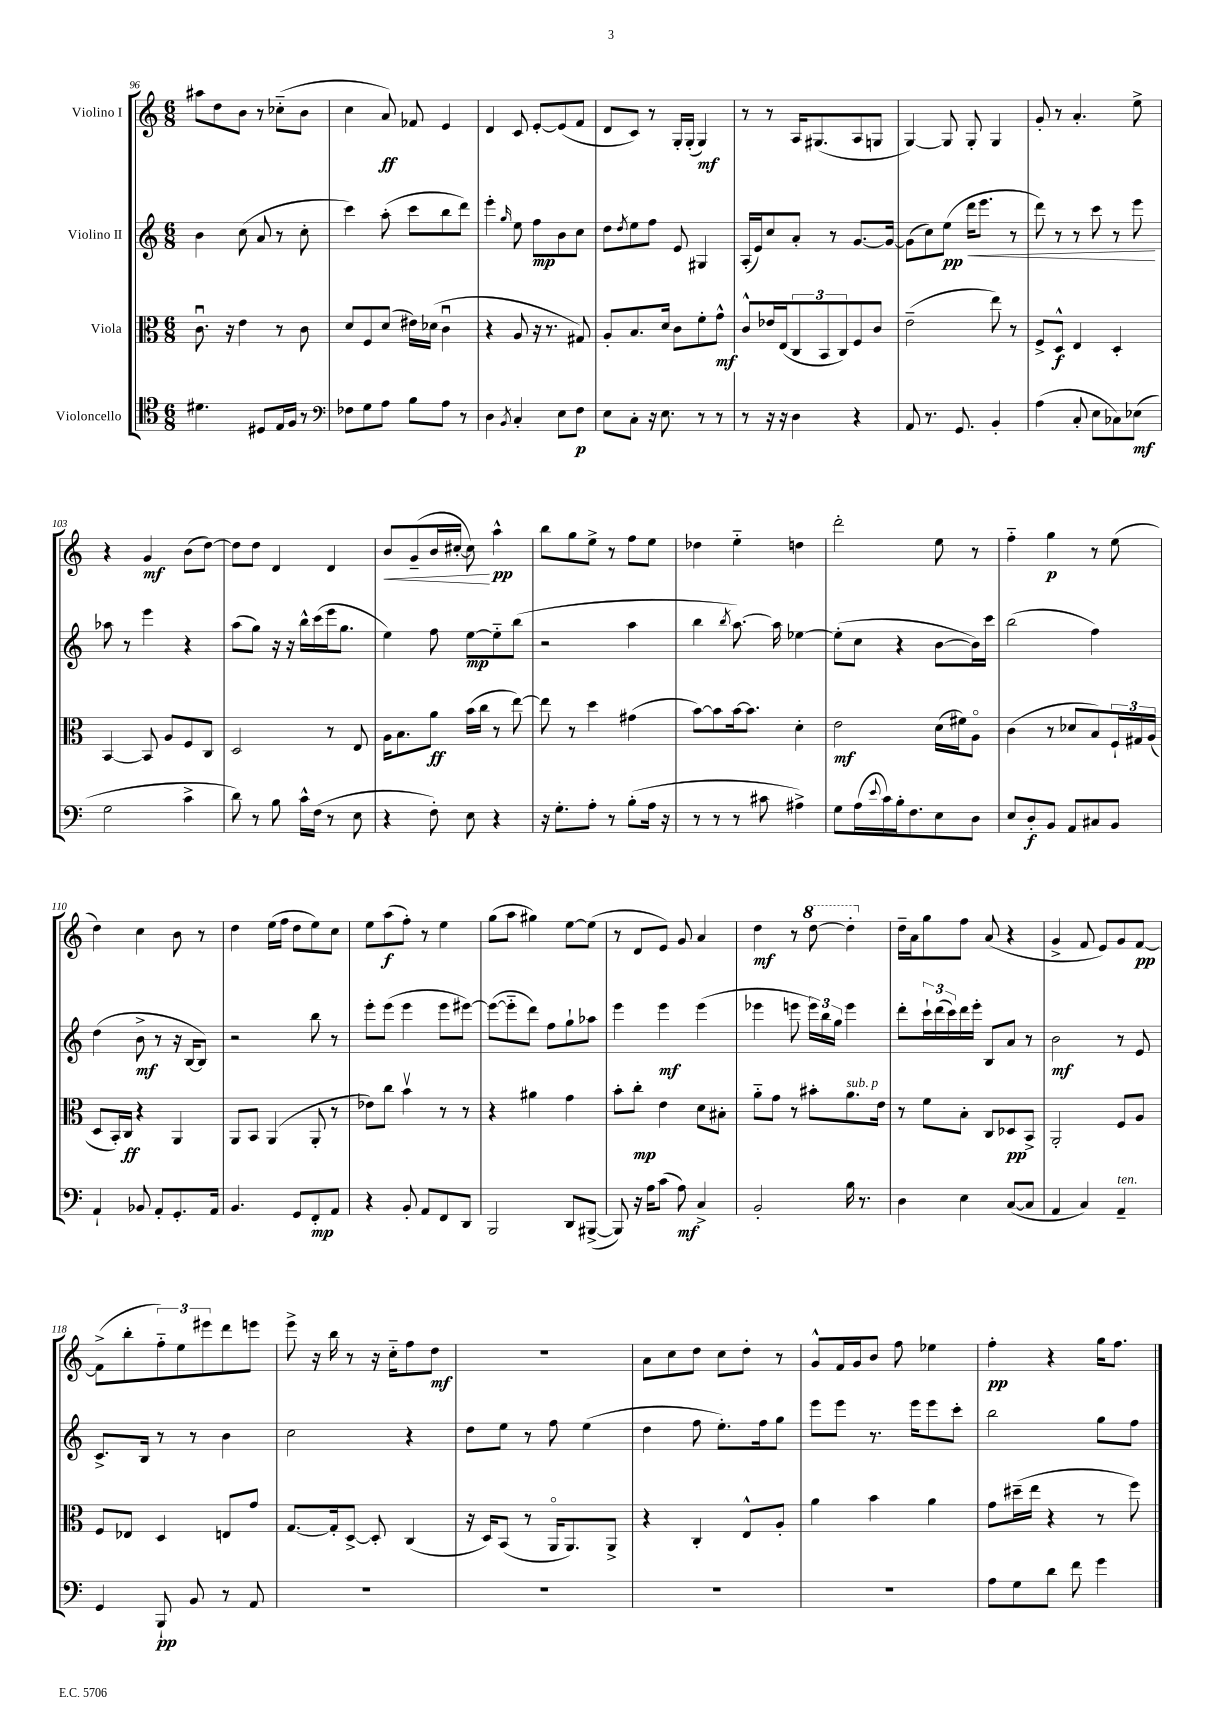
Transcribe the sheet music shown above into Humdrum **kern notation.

**kern	**dynam	**kern	**dynam	**kern	**dynam	**kern	**dynam
*part4	*part4	*part3	*part3	*part2	*part2	*part1	*part1
*staff4	*staff4	*staff3	*staff3	*staff2	*staff2	*staff1	*staff1
*I"Violoncello	*	*I"Viola	*	*I"Violino II	*	*I"Violino I	*
*clefC4	*	*clefC3	*	*clefG2	*	*clefG2	*
*k[]	*	*k[]	*	*k[]	*	*k[]	*
*M6/8	*	*M6/8	*	*M6/8	*	*M6/8	*
=96	=96	=96	=96	=96	=96	=96	=96
4.d#X\	.	8.cu\	.	4b\	.	8aa#X\L	.
.	.	.	.	.	.	8dd\	.
.	.	16r	.	.	.	.	.
.	.	4e\	.	(8cc\	.	8b\J	.
8D#X/L	.	.	.	8a/	.	8r	.
16E/L	.	8r	.	8r	.	(8cc-X\L	.
16F/JJ	.	.	.	.	.	.	.
8r	.	8c\	.	8cc'\	.	8b\J	.
=97	=97	=97	=97	=97	=97	=97	=97
*clefF4	*	*	*	*	*	*	*
8F-X\L	.	8d/L	.	4ccc\)	.	4cc\	.
8G\	.	8F/	.	.	.	.	.
8A\J	.	(8d/J	.	(8aa'\	.	8a/)	ff
8B\L	.	16e#X\LL)	.	8ccc\L	.	8f-X/	.
.	.	(16d-X\JJ	.	.	.	.	.
8A\J	.	4cu\	.	8bb\	.	4e/	.
8r	.	.	.	8ddd\J)	.	.	.
=98	=98	=98	=98	=98	=98	=98	=98
4D\	.	4r	.	4eee'\	.	4d/	.
8qBB/	.	.	.	16qqgg/	.	.	.
4C'/	.	8A/	.	8ee\	.	8c/	.
.	.	16r	.	8ff\L	mp	[8e'/L	.
.	.	8.r	.	.	.	.	.
8E\L	.	.	.	8b\	.	(8e/]	.
8F\J	p	8G#X/)	.	8cc\J	.	8f/J	.
=99	=99	=99	=99	=99	=99	=99	=99
8E\L	.	8A'/L	.	8dd\L	.	8d/L	.
.	.	.	.	8qdd/	.	.	.
8C'\J	.	8.B/	.	8ee\	.	8c/J)	.
16r	.	.	.	8ff\J	.	8r	.
8.E\	.	16d/Jk	.	.	.	.	.
.	.	8c\L	.	8e/	.	16G'/LL	.
.	.	.	.	.	.	(16G'/JJ	.
8r	.	8f'\	.	4G#X/	.	4G/)	mf
8r	.	8g^^\J	mf	.	.	.	.
=100	=100	=100	=100	=100	=100	=100	=100
8r	.	8c^^/L	.	(16A'/LL	.	8r	.
.	.	.	.	16e/J)	.	.	.
16r	.	16e-X/L	.	8cc/	.	8r	.
16r	.	(16E/J	.	.	.	.	.
4D\	.	12C/	.	8a'/J	.	16A/KL	.
.	.	.	.	.	.	(8.G#X/	.
.	.	12BB/	.	.	.	.	.
.	.	.	.	8r	.	.	.
.	.	12C/)	.	.	.	.	.
4r	.	8F/	.	[8.g/L	.	8A/	.
.	.	8c/J	.	.	.	8Gn/J	.
.	.	.	.	16g/Jk_	.	.	.
=101	=101	=101	=101	=101	=101	=101	=101
8AA/	.	(2e~\	.	(8g\L]	.	[4G/)	.
8.r	.	.	.	8cc\)	.	.	.
.	.	.	.	(8ee\J	pp	8G/]	.
8.GG/	.	.	.	.	.	.	.
!	!	!	!	!	!LO:HP:b	!	!
.	.	.	.	16ddd\KL	<	8G'/	.
.	.	.	.	8.eee\J	.	.	.
4BB'/	.	8ee\)	.	.	.	4G/	.
.	.	8r	.	8r	.	.	.
=102	=102	=102	=102	=102	=102	=102	=102
(4A\	.	8F^/L	.	8ddd\)	.	8g'/	.
.	.	8D^^/J	f	8r	.	8r	.
8C'/	.	4E/	.	8r	.	4.a'/	.
8E\L	.	.	.	8ccc\	.	.	.
8C-X\)	.	4D'/	.	8r	.	.	.
(8E-X\J	mf	.	.	8eee\	.	8ee^\	.
.	.	.	.	.	[	.	.
!!LO:LB:g=z
=103	=103	=103	=103	=103	=103	=103	=103
2G\	.	[4BB/	.	8aa-X\	.	4r	.
.	.	.	.	8r	.	.	.
.	.	8BB/]	.	4eee\	.	4g/	mf
.	.	8A/L	.	.	.	.	.
4c^\	.	8F/	.	4r	.	(8b\L	.
.	.	8C/J	.	.	.	[8dd\J)	.
=104	=104	=104	=104	=104	=104	=104	=104
8d\)	.	2D/	.	(8aa\L	.	8dd\L]	.
8r	.	.	.	8gg\J)	.	8dd\J	.
8B\	.	.	.	16r	.	4d/	.
.	.	.	.	16r	.	.	.
16c^^\LL	.	.	.	16bb^^\LL	.	.	.
(16F\JJ	.	.	.	(16ccc\	.	.	.
8r	.	8r	.	16eee\J	.	4d/	.
.	.	.	.	8.gg\J	.	.	.
8E\	.	8E/	.	.	.	.	.
=105	=105	=105	=105	=105	=105	=105	=105
!	!	!	!	!	!	!	!LO:HP:b
4r	.	16A\KL	.	4ee\)	.	8b/L	<
.	.	8.B\	.	.	.	.	.
.	.	.	.	.	.	(8g~/	.
8F'\)	.	8a\J	ff	8ff\	.	16b/L	.
.	.	.	.	.	.	[16cc#X'/JJ	.
8E\	.	(16b\LL	.	[8ee\L	mp	8cc#\])	.
.	.	16cc\JJ	.	.	.	.	.
4r	.	8r	.	8ee\]	.	4aa^^\	[ pp
.	.	[8ee\)	.	(8bb\J	.	.	.
=106	=106	=106	=106	=106	=106	=106	=106
16r	.	8ee\]	.	2r	.	8bb\L	.
8.G'\L	.	.	.	.	.	.	.
.	.	8r	.	.	.	8gg\	.
8A'\J	.	4dd\	.	.	.	8ee^\J	.
8r	.	.	.	.	.	8r	.
(8B'\L	.	(4g#X\	.	4aa\	.	8ff\L	.
16A\Jk	.	.	.	.	.	8ee\J	.
16r	.	.	.	.	.	.	.
=107	=107	=107	=107	=107	=107	=107	=107
8r	.	[8b\L)	.	4bb\	.	4dd-X\	.
8r	.	8b\]	.	.	.	.	.
.	.	.	.	8qbb/	.	.	.
8r	.	[16b\k	.	[8.aa\)	.	4ee\	.
.	.	8.b\J]	.	.	.	.	.
8c#X\	.	.	.	.	.	.	.
.	.	.	.	16aa\]	.	.	.
4A#X^\)	.	4d'\	.	[4ee-X\	.	4ddn\	.
=108	=108	=108	=108	=108	=108	=108	=108
8G\L	.	2e\	mf	(8ee-'\L]	.	2ddd'\	.
(16A\L	.	.	.	8cc\J	.	.	.
8qqe/	.	.	.	.	.	.	.
16c\)	.	.	.	.	.	.	.
16B'\J	.	.	.	4r	.	.	.
8.F\	.	.	.	.	.	.	.
8E\	.	(16d\LL	.	[8b\L	.	8ee\	.
.	.	16f#X\J)	.	.	.	.	.
8D\J	.	8A\J	.	16b\L])	.	8r	.
.	.	.	.	16ccc\JJ	.	.	.
=109	=109	=109	=109	=109	=109	=109	=109
8E/L	.	(4c\	.	(2bb\	.	4ff\	.
8D'/	f	.	.	.	.	.	.
8BB/J	.	8r	.	.	.	4gg\	p
8AA/L	.	8d-X/L	.	.	.	.	.
8C#X/	.	8B/)	.	4ff\)	.	8r	.
8BB/J	.	24F`/L	.	.	.	(8ee\	.
.	.	24G#X/	.	.	.	.	.
.	.	(24A/JJ	.	.	.	.	.
!!LO:LB:g=z
=110	=110	=110	=110	=110	=110	=110	=110
4AA`/	.	8D/L	.	(4dd\	.	4dd\)	.
.	.	16BB'/L)	.	.	.	.	.
.	.	16C/JJ	ff	.	.	.	.
8BB-X/	.	4r	.	8b^\	mf	4cc\	.
8AA'/L	.	.	.	8r	.	.	.
8.GG'/	.	4AA/	.	16r	.	8b\	.
.	.	.	.	[16B/KL	.	.	.
.	.	.	.	8B/J])	.	8r	.
16AA/Jk	.	.	.	.	.	.	.
=111	=111	=111	=111	=111	=111	=111	=111
4.BB/	.	8AA/L	.	2r	.	4dd\	.
.	.	8BB/J	.	.	.	.	.
.	.	(4AA/	.	.	.	(16ee\LL	.
.	.	.	.	.	.	16ff\JJ	.
8GG/L	.	.	.	.	.	8dd\L	.
8FF'/	mp	8AA'/	.	8bb\	.	8ee\)	.
8AA/J	.	8r	.	8r	.	8cc\J	.
=112	=112	=112	=112	=112	=112	=112	=112
4r	.	8e-X\L)	.	8eee'\L	.	8ee\L	.
.	.	8cc\J	.	(8eee\J	.	(8aa\	f
8BB'/	.	4bv\	.	4eee\	.	8ff'\J)	.
8AA/L	.	.	.	.	.	8r	.
8FF/	.	8r	.	8eee\L	.	4ee\	.
8DD/J	.	8r	.	[8eee#X\J)	.	.	.
=113	=113	=113	=113	=113	=113	=113	=113
2BBB/	.	4r	.	(8eee#\L_	.	(8gg\L	.
.	.	.	.	8eee#\]	.	8aa\J	.
.	.	4a#X\	.	8ddd\J)	.	4gg#X\)	.
.	.	.	.	8ff\L	.	.	.
8DD/L	.	4g\	.	8gg`\	.	[8ee\L	.
([8BBB#X^/J	.	.	.	8aa-X\J	.	(8ee\J]	.
=114	=114	=114	=114	=114	=114	=114	=114
8BBB#/])	.	8b'\L	.	4eee\	.	8r	.
16r	.	8cc'\J	mp	.	.	8d/L	.
16A\KL	.	.	.	.	.	.	.
(8c\J	.	4e\	.	4eee\	mf	8e/J)	.
8A\)	mf	.	.	.	.	8g/	.
4C^/	.	8d\L	.	(4eee\	.	4a/	.
.	.	8B#X'\J	.	.	.	.	.
=115	=115	=115	=115	=115	=115	=115	=115
2BB'/	.	8a\L	.	4eee-X\	.	4dd\	mf
.	.	8g\J	.	.	.	.	.
.	.	8r	.	8eeen\	.	8r	.
*	*	*	*	*	*	*8va	*
.	.	8b#X'\L	.	24eee\LL)	.	[8ddd\	.
.	.	.	.	24bb\	.	.	.
.	.	.	.	24gg\JJ	.	.	.
!	!	!LO:TX:a:i:t=sub. p	!	!	!	!	!
16B\	.	8.a\	.	4eee\	.	4ddd'\]	.
8.r	.	.	.	.	.	.	.
.	.	16e\Jk	.	.	.	.	.
=116	=116	=116	=116	=116	=116	=116	=116
*	*	*	*	*	*	*X8va	*
4D\	.	8r	.	8ddd'\L	.	16dd~\LL	.
.	.	.	.	.	.	16a\J	.
.	.	8f\L	.	24ccc`\L	.	8gg\	.
.	.	.	.	(24ddd\	.	.	.
.	.	.	.	24ccc\)	.	.	.
4E\	.	8B'\J	.	16ddd\	.	8ff\J	.
.	.	.	.	16eee'\JJ	.	.	.
.	.	8C/L	.	8B/L	.	(8a/	.
([8C/L	.	8D-X/	pp	8a/J	.	4r	.
8C/J]	.	8BB^/J	.	8r	.	.	.
=117	=117	=117	=117	=117	=117	=117	=117
4AA/	.	2AA'/	.	2b\	mf	4g^/	.
4C/)	.	.	.	.	.	8f/	.
.	.	.	.	.	.	8e/L)	.
!LO:TX:a:i:t=ten.	!	!	!	!	!	!	!
4AA~/	.	8F/L	.	8r	.	8g/	.
.	.	8A/J	.	8e/	.	[8f/J	pp
!!LO:LB:g=z
=118	=118	=118	=118	=118	=118	=118	=118
4GG/	.	8F/L	.	8.c^/L	.	(8f^\L]	.
.	.	8E-X/J	.	.	.	8bb'\	.
.	.	.	.	16B/Jk	.	.	.
8BBB`/	pp	4D/	.	8r	.	12ff\)	.
.	.	.	.	.	.	12ee\	.
8BB/	.	.	.	8r	.	.	.
.	.	.	.	.	.	12eee#X\	.
8r	.	8En/L	.	4b\	.	8ddd\	.
8AA/	.	8g/J	.	.	.	8eeen\J	.
=119	=119	=119	=119	=119	=119	=119	=119
2.r	.	[8.G/L	.	2cc\	.	8eee^\	.
.	.	.	.	.	.	16r	.
.	.	16G'/k]	.	.	.	16bb\	.
.	.	[8D^/J	.	.	.	8r	.
.	.	8D'/]	.	.	.	16r	.
.	.	.	.	.	.	16cc\KL	.
.	.	(4C/	.	4r	.	8ff\	.
.	.	.	.	.	.	8dd\J	mf
=120	=120	=120	=120	=120	=120	=120	=120
2.r	.	16r	.	8dd\L	.	2.r	.
.	.	16D/KL)	.	.	.	.	.
.	.	(8BB/J	.	8ee\J	.	.	.
.	.	8r	.	8r	.	.	.
.	.	16AA/KL	.	8ff\	.	.	.
.	.	8.AA/)	.	.	.	.	.
.	.	.	.	(4ee\	.	.	.
.	.	8AA^/J	.	.	.	.	.
=121	=121	=121	=121	=121	=121	=121	=121
2.r	.	4r	.	4dd\	.	8a\L	.
.	.	.	.	.	.	8cc\	.
.	.	4C'/	.	8ff\	.	8dd\J	.
.	.	.	.	8.ee'\L)	.	8cc\L	.
.	.	8E^^/L	.	.	.	8dd'\J	.
.	.	.	.	16ff\k	.	.	.
.	.	8A'/J	.	8gg\J	.	8r	.
=122	=122	=122	=122	=122	=122	=122	=122
2.r	.	4a\	.	8eee\L	.	8g^^/L	.
.	.	.	.	8eee\J	.	16f/L	.
.	.	.	.	.	.	16g/J	.
.	.	4b\	.	8.r	.	8b/J	.
.	.	.	.	.	.	8ff\	.
.	.	.	.	16eee\KL	.	.	.
.	.	4a\	.	8eee\	.	4ee-X\	.
.	.	.	.	8ccc'\J	.	.	.
=123	=123	=123	=123	=123	=123	=123	=123
8A\L	.	8g\L	.	2bb\	.	4ff'\	pp
8G\	.	(16dd#X~\L	.	.	.	.	.
.	.	16ee\JJ	.	.	.	.	.
8d\J	.	4r	.	.	.	4r	.
8f\	.	.	.	.	.	.	.
4g\	.	8r	.	8gg\L	.	16gg\KL	.
.	.	.	.	.	.	8.ff\J	.
.	.	8ff\)	.	8ff\J	.	.	.
==	==	==	==	==	==	==	==
*-	*-	*-	*-	*-	*-	*-	*-
